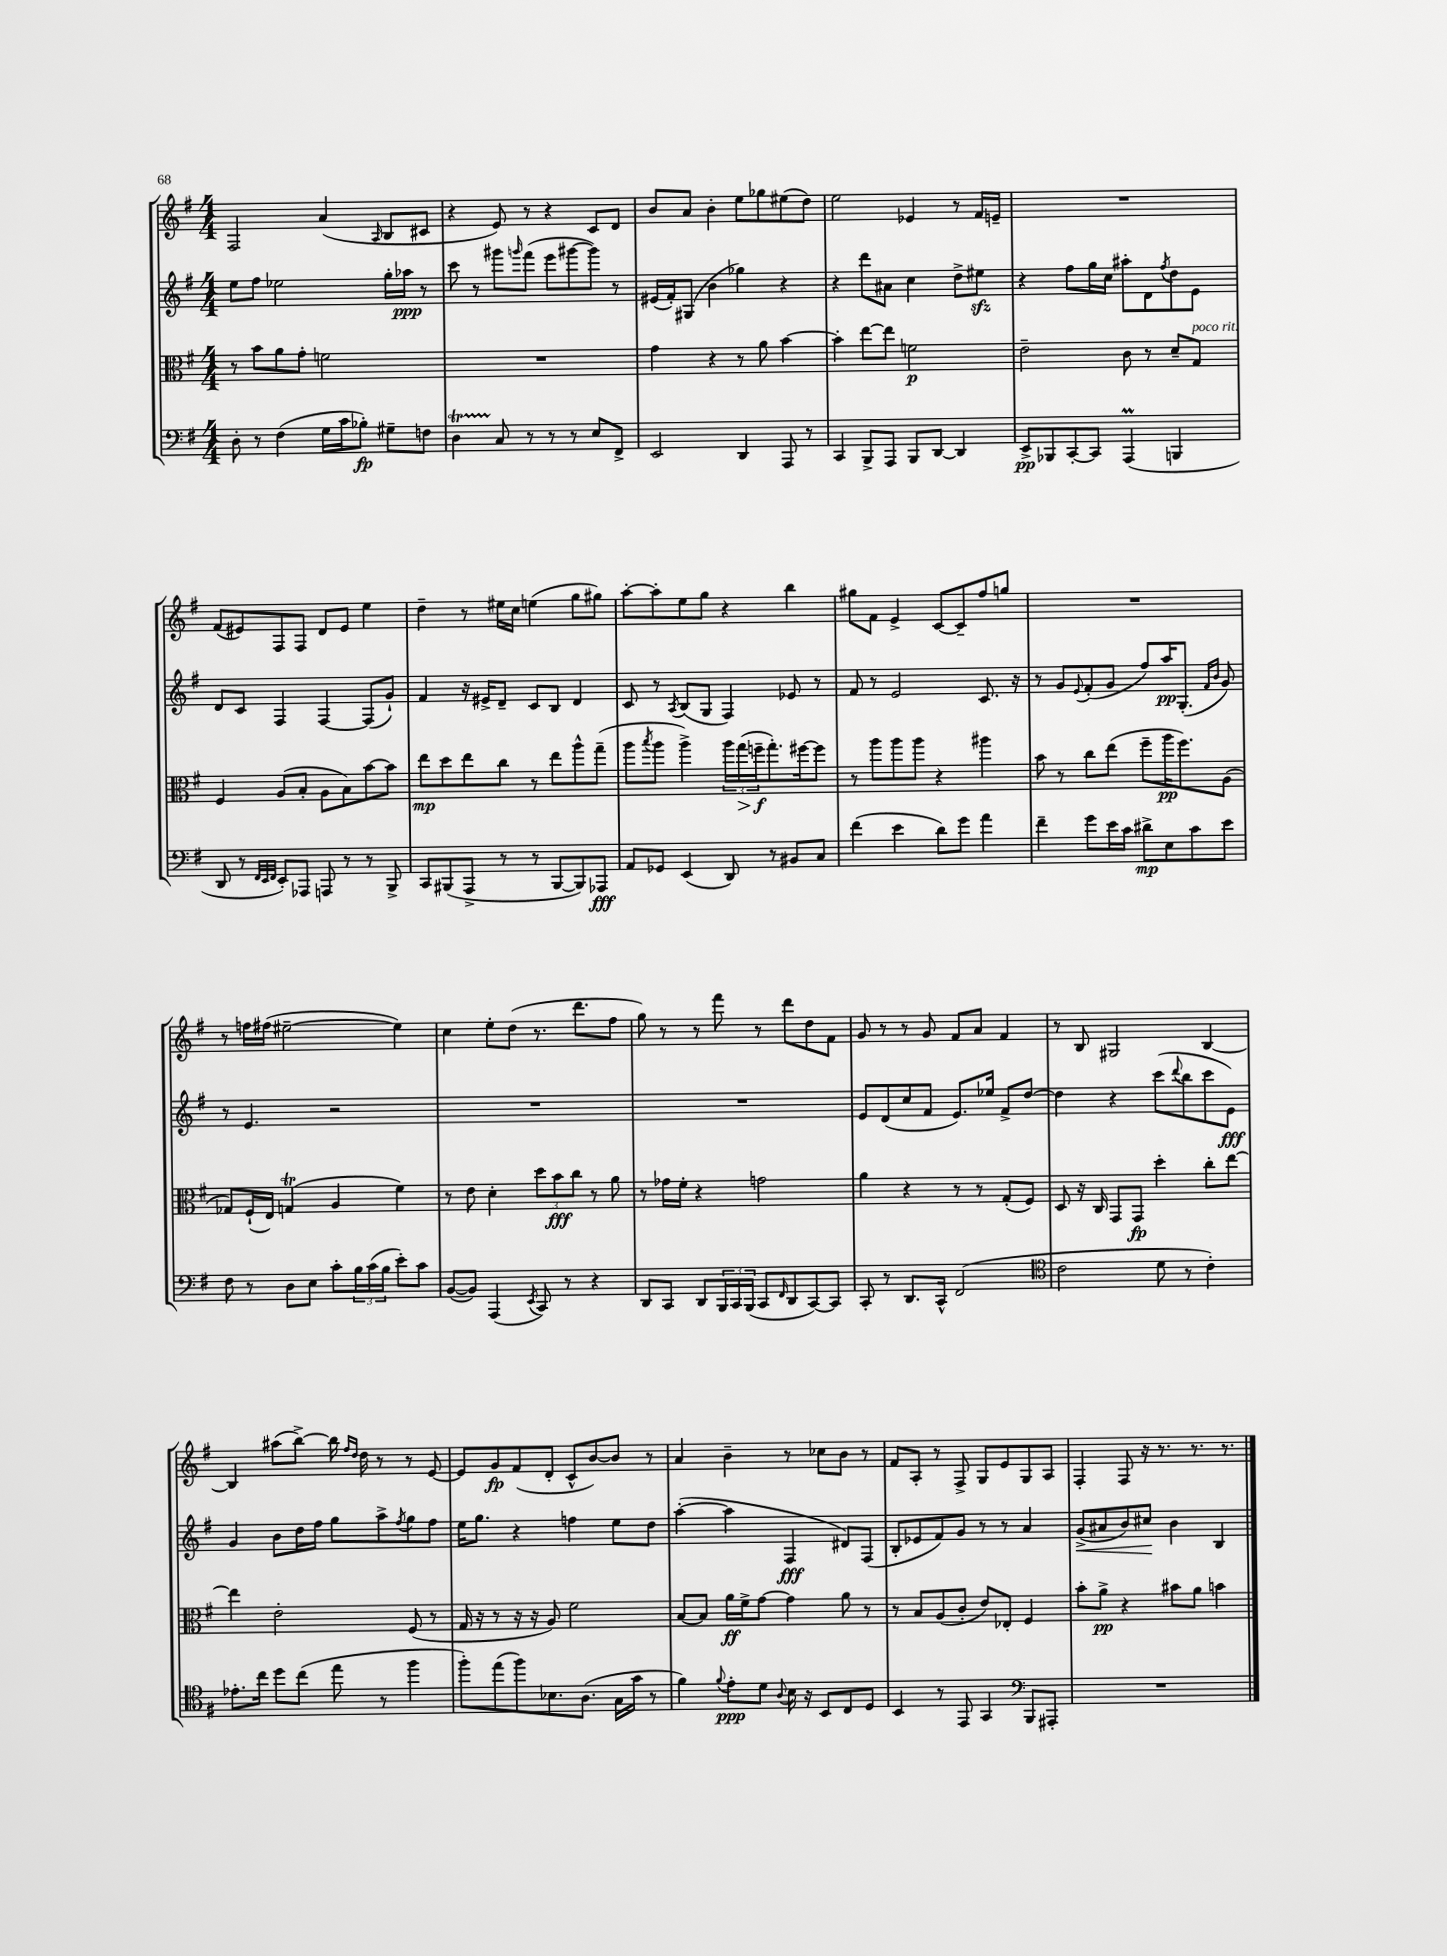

**kern	**dynam	**kern	**dynam	**kern	**dynam	**kern	**dynam
*part4	*part4	*part3	*part3	*part2	*part2	*part1	*part1
*staff4	*staff4	*staff3	*staff3	*staff2	*staff2	*staff1	*staff1
*clefF4	*	*clefC3	*	*clefG2	*	*clefG2	*
*k[f#]	*	*k[f#]	*	*k[f#]	*	*k[f#]	*
*M4/4	*	*M4/4	*	*M4/4	*	*M4/4	*
=17	=17	=17	=17	=17	=17	=17	=17
8D'\	.	8r	.	8ee\L	.	2F#/	.
8r	.	8b\L	.	8ff#\J	.	.	.
(4F#\	.	8a\	.	2ee-X\	.	.	.
.	.	8g'\J	.	.	.	.	.
16G\LL	.	2fn\	.	.	.	(4a/	.
16c\J	.	.	.	.	.	.	.
8B-X'\J)	fp	.	.	.	.	.	.
.	.	.	.	.	.	16qqA/	.
8G#X~\L	.	.	.	16gg'\LL	.	8B/L	.
.	.	.	.	16aa-X\JJ	ppp	.	.
8Fn\J	.	.	.	8r	.	8c#X/J	.
=18	=18	=18	=18	=18	=18	=18	=18
4DT\	.	1r	.	8ccc\	.	4r	.
.	.	.	.	8r	.	.	.
8C/	.	.	.	8ggg#X\L	.	8e/)	.
.	.	.	.	16qqgggn/	.	.	.
8r	.	.	.	(8fff#\J	.	8r	.
8r	.	.	.	8eee\L	.	4r	.
8r	.	.	.	[8ggg#X\	.	.	.
8E/L	.	.	.	8ggg#\J])	.	8c/L	.
8FF#^/J	.	.	.	8r	.	8d/J	.
=19	=19	=19	=19	=19	=19	=19	=19
2EE/	.	4g\	.	(16e#X/LL	.	8b/L	.
.	.	.	.	16f#'/J)	.	.	.
.	.	.	.	(8G#X/J	.	8a/J	.
.	.	4r	.	4b\	.	4b'\	.
4DD/	.	8r	.	4gg-X\)	.	8ee\L	.
.	.	8a\	.	.	.	8gg-X\	.
8AAA/	.	[4b\	.	4r	.	(8ee#X\	.
8r	.	.	.	.	.	8dd\J)	.
=20	=20	=20	=20	=20	=20	=20	=20
4CC/	.	4b'\]	.	4r	.	2ee\	.
8BBB^/L	.	[8ee\L	.	8ddd\L	.	.	.
8AAA/J	.	8ee\J]	.	8a#X\J	.	.	.
8BBB/L	.	2fn\	p	4cc\	.	4e-X/	.
[8DD/J	.	.	.	.	.	.	.
4DD/]	.	.	.	8dd^\L	.	8r	.
.	.	.	.	8ee#Xzz\J	.	16f#/LL	.
.	.	.	.	.	.	16en~/JJ	.
=21	=21	=21	=21	=21	=21	=21	=21
8EE^/L	pp	2e~\	.	4r	.	1r	.
8BBB-X/	.	.	.	.	.	.	.
[8CC'/	.	.	.	8ff#\L	.	.	.
8CC/J]	.	.	.	16gg\L	.	.	.
.	.	.	.	16cc\JJ	.	.	.
(4AAAM/	.	8c\	.	8aa#X'\L	.	.	.
.	.	8r	.	8d\	.	.	.
.	.	.	.	8qff#/	.	.	.
4BBBn/	.	8d~/L	.	8dd\	.	.	.
!	!	!LO:TX:a:i:t=poco rit.	!	!	!	!	!
.	.	8G/J	.	8e\J	.	.	.
!!LO:LB:g=z
=22	=22	=22	=22	=22	=22	=22	=22
8DD/	.	4F#/	.	8d/L	.	(8f#/L	.
8r	.	.	.	8c/J	.	8e#X/)	.
32qqFF#/LLL	.	.	.	.	.	.	.
32qqEE/	.	.	.	.	.	.	.
32qqFF#/JJJ	.	.	.	.	.	.	.
8EE'/L)	.	(8A/L	.	4F#/	.	8F#/	.
8AAA-X/J	.	8B'/J	.	.	.	8F#/J	.
8AAAn/	.	8A\L	.	[4F#/	.	8d/L	.
8r	.	8B\)	.	.	.	8e#/J	.
8r	.	[8b\	.	(8F#/L]	.	4ee\	.
8BBB^/	.	8b\J]	.	8g`/J)	.	.	.
=23	=23	=23	=23	=23	=23	=23	=23
8CC/L	.	8ee\L	mp	4f#/	.	4dd~\	.
(8BBB#X/	.	8dd\	.	.	.	.	.
8AAA^/J	.	8ee\	.	16r	.	8r	.
.	.	.	.	16e#X^/KL	.	.	.
8r	.	8cc\J	.	8d~/J	.	16ee#X\LL	.
.	.	.	.	.	.	16cc\JJ	.
8r	.	8r	.	8c/L	.	(4een\	.
[8BBB#/L	.	8ee\L	.	8B/J	.	.	.
8BBB#/])	.	8aa^^\	.	4d/	.	8gg\L	.
8AAA-X/J	fff	(8gg~\J	.	.	.	8gg#X\J)	.
=24	=24	=24	=24	=24	=24	=24	=24
8AA/L	.	8aa\L	.	8c/	.	[8aa'\L	.
.	.	8qbb/	.	.	.	.	.
8GG-X/J	.	8aa\J	.	8r	.	8aa'\]	.
.	.	.	.	8qA/	.	.	.
(4EE/	.	4aa^\)	.	(8B/L	.	8ee\	.
.	.	.	.	8G/J	.	8gg\J	.
8DD/)	.	24aa\LL	.	4F#/)	.	4r	.
!	!	!	!LO:HP:b	!	!	!	!
.	.	(24gg\	>	.	.	.	.
.	.	24ffn~\J	f	.	.	.	.
8r	.	8.gg'\)	]	.	.	.	.
8BB#X/L	.	.	.	8e-X/	.	4bb\	.
.	.	[16ff#X\k	.	.	.	.	.
8C/J	.	8ff#\J]	.	8r	.	.	.
=25	=25	=25	=25	=25	=25	=25	=25
(4f#\	.	8r	.	8f#/	.	8gg#X\L	.
.	.	8aa\L	.	8r	.	8f#\J	.
4e\	.	8aa\	.	2e/	.	4e^/	.
.	.	8aa\J	.	.	.	.	.
8d\L)	.	4r	.	.	.	[8c/L	.
8g\J	.	.	.	.	.	8c~/]	.
4a\	.	4aa#X\	.	8.c/	.	8ff#/	.
.	.	.	.	.	.	8ggn/J	.
.	.	.	.	16r	.	.	.
=26	=26	=26	=26	=26	=26	=26	=26
4f#~\	.	8b\	.	8r	.	1r	.
.	.	8r	.	8g/L	.	.	.
.	.	.	.	8qqe/	.	.	.
8g\L	.	8cc\L	.	(8f#'/	.	.	.
16e\L	.	(8ee\J	.	8g/J	.	.	.
16c\JJ	.	.	.	.	.	.	.
8d#X^\L	mp	8ff#~\L	.	8ff#/L)	.	.	.
8E\	.	16aa\K	pp	16aa/K	pp	.	.
.	.	8.ff#\)	.	(8.G'/J	.	.	.
8c\	.	.	.	.	.	.	.
.	.	.	.	16qqf#/LL	.	.	.
.	.	.	.	16qqb/JJ	.	.	.
8e\J	.	(8A\J	.	8g/)	.	.	.
!!LO:LB:g=z
=27	=27	=27	=27	=27	=27	=27	=27
8F#\	.	8G-X/L)	.	8r	.	8r	.
8r	.	(16F#`/L	.	4.e/	.	16ffn\LL	.
.	.	16E/JJ)	.	.	.	(16ff#X\JJ	.
8D\L	.	(4GnT/	.	.	.	[2ee#X~\	.
8E\J	.	.	.	.	.	.	.
8c'\L	.	4A/	.	2r	.	.	.
24B\L	.	.	.	.	.	.	.
(24c\	.	.	.	.	.	.	.
24B\JJ	.	.	.	.	.	.	.
8e'\L)	.	4f#\)	.	.	.	4ee#\])	.
8c\J	.	.	.	.	.	.	.
=28	=28	=28	=28	=28	=28	=28	=28
([8BB/L	.	8r	.	1r	.	4cc\	.
8BB/J])	.	8e\	.	.	.	.	.
(4AAA/	.	4d'\	.	.	.	8ee'\L	.
.	.	.	.	.	.	(8dd\J	.
8qEE/	.	.	.	.	.	.	.
8CC/)	.	12dd\L	.	.	.	8.r	.
.	.	12b\	fff	.	.	.	.
8r	.	.	.	.	.	.	.
.	.	12cc\J	.	.	.	.	.
.	.	.	.	.	.	8.ddd\L	.
4r	.	8r	.	.	.	.	.
.	.	8a\	.	.	.	8ff#\J	.
=29	=29	=29	=29	=29	=29	=29	=29
8DD/L	.	8r	.	1r	.	8gg\)	.
8CC/J	.	16g-X\LL	.	.	.	8r	.
.	.	16f#'\JJ	.	.	.	.	.
8DD/L	.	4r	.	.	.	8r	.
24BBB/L	.	.	.	.	.	8fff#\	.
24CC/	.	.	.	.	.	.	.
(24BBB/JJ	.	.	.	.	.	.	.
8CC/L	.	2gn\	.	.	.	8r	.
16qqFF#/	.	.	.	.	.	.	.
8DD/	.	.	.	.	.	8ddd\L	.
[8CC/)	.	.	.	.	.	8dd\	.
8CC/J]	.	.	.	.	.	8f#\J	.
=30	=30	=30	=30	=30	=30	=30	=30
8CC'/	.	4a\	.	8e/L	.	8g/	.
8r	.	.	.	(8d/	.	8r	.
8.DD/L	.	4r	.	8cc/	.	8r	.
.	.	.	.	8f#/J	.	8g/	.
16CC^^/Jk	.	.	.	.	.	.	.
(2FF#/	.	8r	.	8.e/L)	.	8f#/L	.
.	.	8r	.	.	.	8a/J	.
.	.	.	.	16ee-X/Jk	.	.	.
.	.	(8G'/L	.	8f#^/L	.	4f#/	.
.	.	8F#/J)	.	[8dd/J	.	.	.
=31	=31	=31	=31	=31	=31	=31	=31
*clefC4	*	*	*	*	*	*	*
2c\	.	8D/	.	4dd\]	.	8r	.
.	.	16r	.	.	.	8B/	.
.	.	16C/	.	.	.	.	.
.	.	8GG/L	.	4r	.	2G#X/	.
.	.	8GG/J	fp	.	.	.	.
8d\	.	4dd'\	.	(8ccc\L	.	.	.
.	.	.	.	8qqddd/	.	.	.
8r	.	.	.	8bb\	.	.	.
4c'\)	.	8cc'\L	.	8ccc\	.	[4B/	.
.	.	[8ee\J	.	8e\J)	fff	.	.
!!LO:LB:g=z
=32	=32	=32	=32	=32	=32	=32	=32
8.e-X'\L	.	4ee\]	.	4g/	.	4B/]	.
16cc\Jk	.	.	.	.	.	.	.
8dd\L	.	2e'\	.	8b\L	.	(8aa#X\L	.
(8cc\J	.	.	.	16dd\L	.	[8bb^\J)	.
.	.	.	.	16ff#\JJ	.	.	.
8ee\	.	.	.	8gg\L	.	16bb\]	.
.	.	.	.	.	.	16qqff#/LL	.
.	.	.	.	.	.	16qqdd/JJ	.
.	.	.	.	.	.	16dd\	.
8r	.	.	.	8aa^\	.	8r	.
.	.	.	.	8qff#/	.	.	.
4ff#\	.	(8F#/	.	8gg\	.	8r	.
.	.	8r	.	8ff#\J	.	[8e/	.
=33	=33	=33	=33	=33	=33	=33	=33
8ff#'\L)	.	16G/	.	16ee\KL	.	8e/L]	.
.	.	16r	.	8.gg\J	.	.	.
(8ee\	.	8r	.	.	.	8g/	fp
8ff#\)	.	16r	.	4r	.	(8f#/	.
.	.	16r	.	.	.	.	.
8.B-X\	.	8A/)	.	.	.	8d'/J	.
.	.	2f#\	.	4ffn\	.	8c^^/L	.
(8.A\J	.	.	.	.	.	.	.
.	.	.	.	.	.	[8b/)	.
16G\LL	.	.	.	8ee\L	.	8b/J]	.
16g\JJ	.	.	.	.	.	.	.
8r	.	.	.	8dd\J	.	8r	.
=34	=34	=34	=34	=34	=34	=34	=34
4f#\)	.	[8B/L	.	([4aa'\	.	4a/	.
.	.	8B/J]	.	.	.	.	.
8qqf#/	.	.	.	.	.	.	.
8e'\L	ppp	16a\LL	ff	4aa\]	.	4b~\	.
.	.	16f#^\J	.	.	.	.	.
8d\J	.	[8g\J	.	.	.	.	.
8qqA/	.	.	.	.	.	.	.
16B\	.	4g\]	.	4F#/	fff	8r	.
16r	.	.	.	.	.	.	.
8BB/L	.	.	.	.	.	8cc-X\L	.
8C/	.	8a\	.	8d#X/L)	.	8b\J	.
8D/J	.	8r	.	(8F#/J	.	8r	.
=35	=35	=35	=35	=35	=35	=35	=35
4BB/	.	8r	.	8B'/L	.	8f#/L	.
.	.	8B/L	.	8e-X/	.	8A'/J	.
8r	.	(8A/	.	8f#/)	.	8r	.
8EE/	.	8c'/J	.	8g/J	.	8F#^/	.
4GG/	.	8e/L)	.	8r	.	8G/L	.
.	.	8E-X'/J	.	8r	.	8e/	.
*clefF4	*	*	*	*	*	*	*
8BBB/L	.	4F#/	.	4a/	.	8G/	.
8AAA#X'/J	.	.	.	.	.	8A/J	.
=36	=36	=36	=36	=36	=36	=36	=36
!	!	!	!	!	!LO:HP:b	!	!
1r	.	8b'\L	.	(8g^/L	<	4F#'/	.
.	.	8a^\J	pp	8a#X/	.	.	.
.	.	4r	.	8b/)	.	8F#/	.
.	.	.	.	8cc#X/J	.	16r	.
.	.	.	.	.	.	8.r	.
.	.	8b#X\L	.	4b\	[	.	.
.	.	8a\J	.	.	.	8.r	.
.	.	4bn\	.	4B/	.	.	.
.	.	.	.	.	.	8.r	.
==	==	==	==	==	==	==	==
*-	*-	*-	*-	*-	*-	*-	*-
